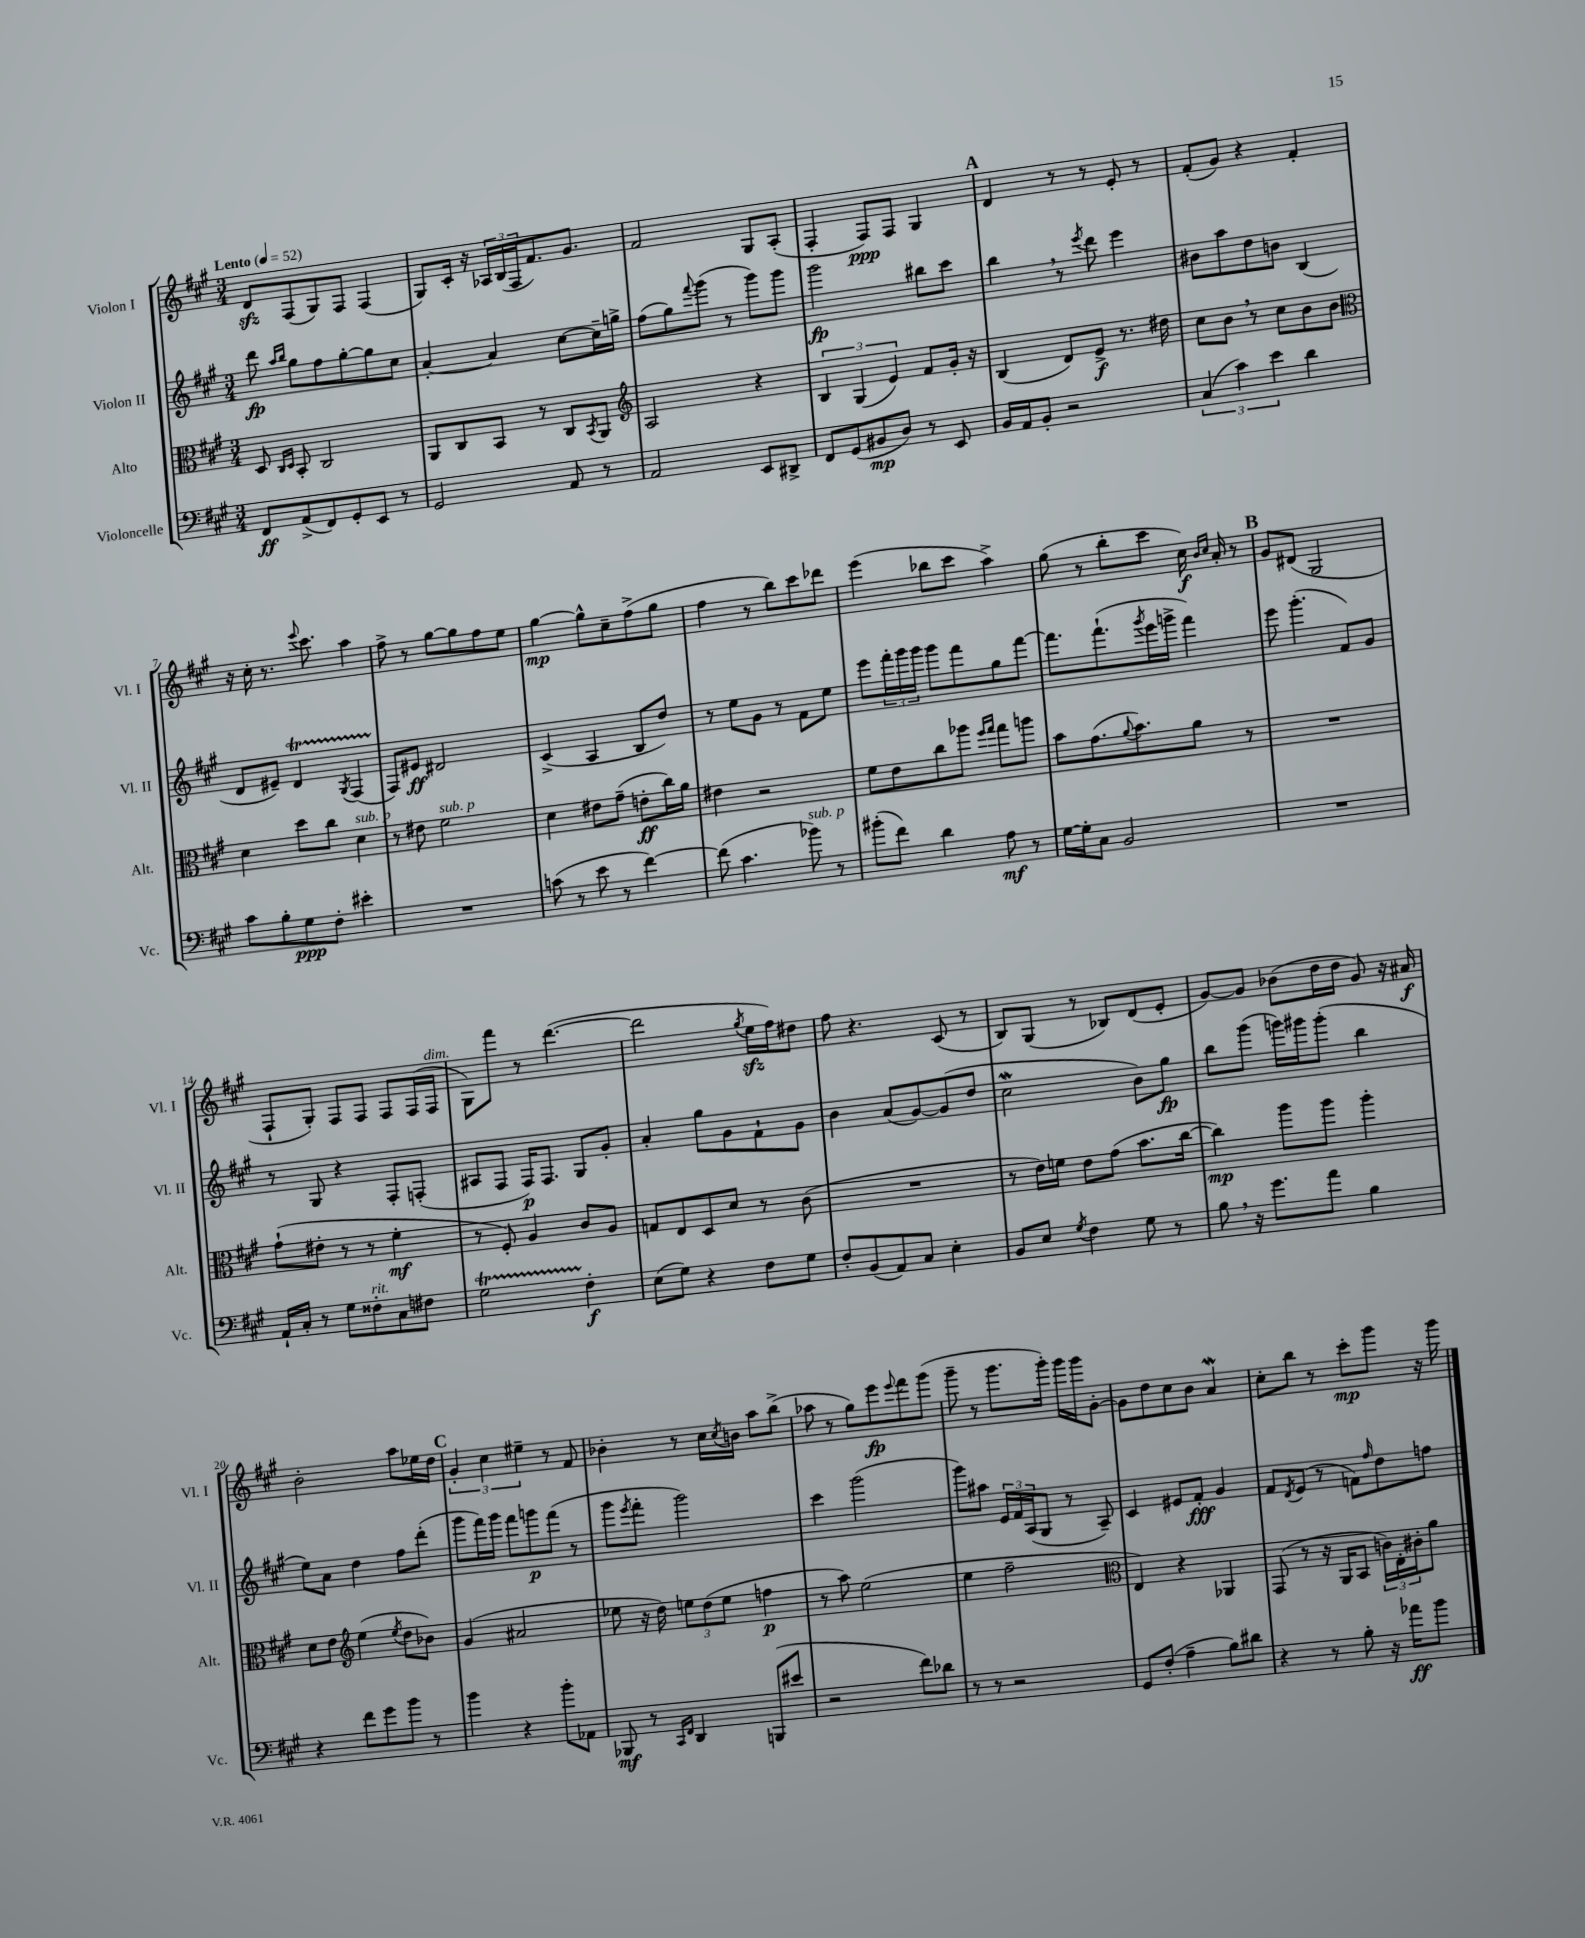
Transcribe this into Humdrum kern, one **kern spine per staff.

**kern	**kern	**kern	**kern
*staff4	*staff3	*staff2	*staff1
*clefF4	*clefC3	*clefG2	*clefG2
*k[f#c#g#]	*k[f#c#g#]	*k[f#c#g#]	*k[f#c#g#]
*M3/4	*M3/4	*M3/4	*M3/4
*MM52	*MM52	*MM52	*MM52
8FF#	8D	8ddd	8d
.	16qqC#	16qqaa	.
.	16qqD	16qqbb	.
(8AA^	8BB'	8gg#	(8F#
8FF#)	2C#	8ff#	8G#)
8GG#'	.	[8gg#'	8F#
8EE	.	8gg#]	(4F#
8r	.	8cc#	.
=	=	=	=
2GG#	8AA	[4a'	8G#)
.	8C#	.	16c#'
.	.	.	16r
.	8BB	4a]	24A-
.	.	.	(24B
.	.	.	24F#
.	8r	.	8.f#)
8AA	8C#	[8cc#	.
.	.	.	8.g#
.	8qBB	.	.
8r	8AA	16cc#~]	.
.	.	16gg^	.
=	=	=	=
*	*clefG2	*	*
2AA	2A	(8ff#	2f#
.	.	8gg#)	.
.	.	8qqfff#	.
.	.	(8ggg#	.
.	.	8r	.
8EE	4r	8ggg#)	8G#
8DD#^	.	8ggg#	(8A'
=	=	=	=
8FF#	6B	2ggg#	4F#'
(8GG#	.	.	.
.	(6G#	.	.
8BB#	.	.	8F#)
.	6e)	.	.
8D)	.	.	8F#
8r	8f#	8bb#	4G#
8EE	16g#'	8ccc#	.
.	16r	.	.
=	=	=	=
16BB	(4B	4bb	4d
16AA	.	.	.
8BB'	.	.	.
2r	8d)	8r	8r
.	.	8qeee	.
.	8e^	8ddd	8r
.	8.r	4eee	8e'
.	.	.	8r
.	16dd#	.	.
=	=	=	=
(6C#	8cc#	8b#	(8f#'
.	8b	8aa	8g#)
6c#)	.	.	.
.	8r	8dd	4r
6e	.	.	.
.	8cc#	8b	.
4d	8b	(4B	4f#'
.	8b	.	.
=	=	=	=
*	*clefC3	*	*
8c#	4d	8d	16r
.	.	.	16cc#'
8B'	.	8e#~)	8.r
8G#	8dd	4d	.
.	.	.	8qqeee
.	.	.	8.ccc#
8F#'	8cc#	.	.
.	.	8qG#	.
4e#'	4d	(4F#	4aa
=	=	=	=
2.r	8r	8F#)	8ff#^
.	8e#	8e#	8r
.	2f#	2d#	[8gg#
.	.	.	8gg#]
.	.	.	8ff#
.	.	.	8ee
=	=	=	=
(8c	4d	(4c#^	[4gg#
8r	.	.	.
8e	8e#	4A	8gg#^^]
8r	(8g#~	.	8cc#~
[4f#)	8e'	8B	(8ff#^
.	16cc#)	8dd)	8gg#
.	16a	.	.
=	=	=	=
(8f#]	4e#	8r	4ff#
4.c#	.	8ee	.
.	2r	8g#	8r
.	.	8r	8bb)
8b-)	.	8f#	8ccc#
8r	.	8ee	8ddd-
=	=	=	=
(8b#'	8f#	8eee	(4eee
8f#)	8e	24fff#'	.
.	.	24ggg#	.
.	.	24ggg#	.
4d	8cc#	8ggg#	8bb-
.	8aa-	8fff#	8ccc#
.	16qqff#	.	.
.	16qqgg#	.	.
8A	8gg#	8gg#	4aa^)
8r	8aa	[8fff#	.
=	=	=	=
[16G#	8b	8.fff#]	(8gg#
16G#']	.	.	.
8C#	(8.g#	.	8r
.	.	(8.fff#`	.
2BB	.	.	8bb'
.	8qqa	.	.
.	8.b)	.	.
.	.	8qggg#	.
.	.	16eee	8ccc#
.	.	16ggg^	.
.	8a	4fff#)	16cc#)
.	.	.	16qqb
.	.	.	16qqcc#
.	.	.	16a'
.	8r	.	8r
=	=	=	=
2.r	2.r	8eee	8g#
.	.	(4.ggg#'	(8d#
.	.	.	2G#
.	.	8f#)	.
.	.	8g#	.
=	=	=	=
16AA`	(8g#`	8r	8F#`
16C#'	.	.	.
8r	8e#'	8G#	8G#')
8G#	8r	4r	8F#
8F##'	8r	.	8F#
8C#	4f#'	8F#'	8F#
8F#	.	(8F'	(16F#
.	.	.	16F#
=	=	=	=
2G#	8r	8A#	8G#)
.	8F#')	8F#	8fff#
.	4A	16F#)	8r
.	.	8.F#	.
.	.	.	([4.ddd
4F#'	8c#	8G#	.
.	8A	8g#'	.
=	=	=	=
(8E	8G	4a'	2ddd]
8G#)	8E	.	.
4r	8D	8gg#	.
.	8d	8g#	.
.	.	.	8qgg#
8F#	8r	8f#`	16ee
.	.	.	16ff#)
8G#	(8c#	8g#	8dd#
=	=	=	=
8F#'	2.r	4b	8ff#
(8BB	.	.	4.r
8AA)	.	(8a	.
8C#	.	[8g#)	.
4E'	.	(8g#]	(8c#
.	.	8dd	8r
=	=	=	=
8BB	8r	2cc#	8B)
8E	16e)	.	(8G#
.	16f	.	.
8qG#	.	.	.
4F#	8e	.	8r
.	(8g#	.	8B-)
8G#	8.b	8b)	(8d
8r	.	8gg#	8e'
.	[16cc#	.	.
=	=	=	=
8B	4cc#])	8bb	[8g#)
16r	.	(8ggg#	8g#]
8.g#	.	.	.
.	8aa	16ggg)	(8b-
.	.	16ggg#	.
8a	8aa	(8ggg#'	16dd
.	.	.	16dd
4B	4aa'	4bb	8g#)
.	.	.	16r
.	.	.	16a#
=	=	=	=
4r	8d	8ee)	2b'
.	8e	8a	.
*	*clefG2	*	*
8f#	(4ee	4dd	.
8g#	.	.	.
.	8qee	.	.
8b	8dd	8ff#	8aa
8r	8b-)	(8ddd'	16ee-
.	.	.	16dd
=	=	=	=
4b	(4g#	8ggg#	6g#'
.	.	16fff#)	.
.	.	.	6cc#
.	.	16ggg#	.
4r	2a#	8fff#	.
.	.	.	6ee#~
.	.	8ggg	.
8b'	.	(8fff#	8r
8AA-	.	8r	8f#
=	=	=	=
8BBB-	8ee-	8ggg#	4b-'
.	.	8qeee	.
8r	16r	8fff#'	.
.	16dd)	.	.
16qqCC#	.	.	.
16qqFF#	.	.	.
4DD	12ee	2ggg#)	8r
.	(12dd	.	.
.	.	.	16cc#
.	12ee	.	.
.	.	.	8qcc#
.	.	.	16b
(8BBB	4ff	.	8aa
8e#	.	.	(8bb^
=	=	=	=
2r	8r	4ccc#	8aa-
.	8aa)	.	8r
.	(2ee	(2ggg#	8gg#)
.	.	.	8eee
.	.	.	8qqeee
8f#)	.	.	8fff#
8d-	.	.	(8ggg#
=	=	=	=
8r	4ee	8ggg#)	8ggg#~
8r	.	8aa#	8r
2r	2ff#~	24e	8.ggg#
.	.	24f#	.
.	.	(24A	.
.	.	8G#	.
.	.	.	16ggg#')
.	.	8r	16ggg#
.	.	.	16ggg#
.	.	8A~)	[8g#'
=	=	=	=
*	*clefC3	*	*
8GG#	4E)	4c#	8g#]
(8F#'	.	.	8dd
4A~	4r	8e#	8cc#
.	.	8f#'	8b
8B)	4AA-	4g#	4a
8d#	.	.	.
=	=	=	=
4r	(8GG#	8f#	8cc#'
.	.	8qd	.
.	8r	(8e	8bb
8r	16r	8r	8r
.	16AA	.	.
8B'	8BB	8f)	8ccc#'
.	.	16qqff#	.
16r	24c)	8dd	8ggg#
.	24E'	.	.
16a-	.	.	.
.	24c#'	.	.
8b	8a	8ff	16r
.	.	.	16ggg#
==	==	==	==
*-	*-	*-	*-
